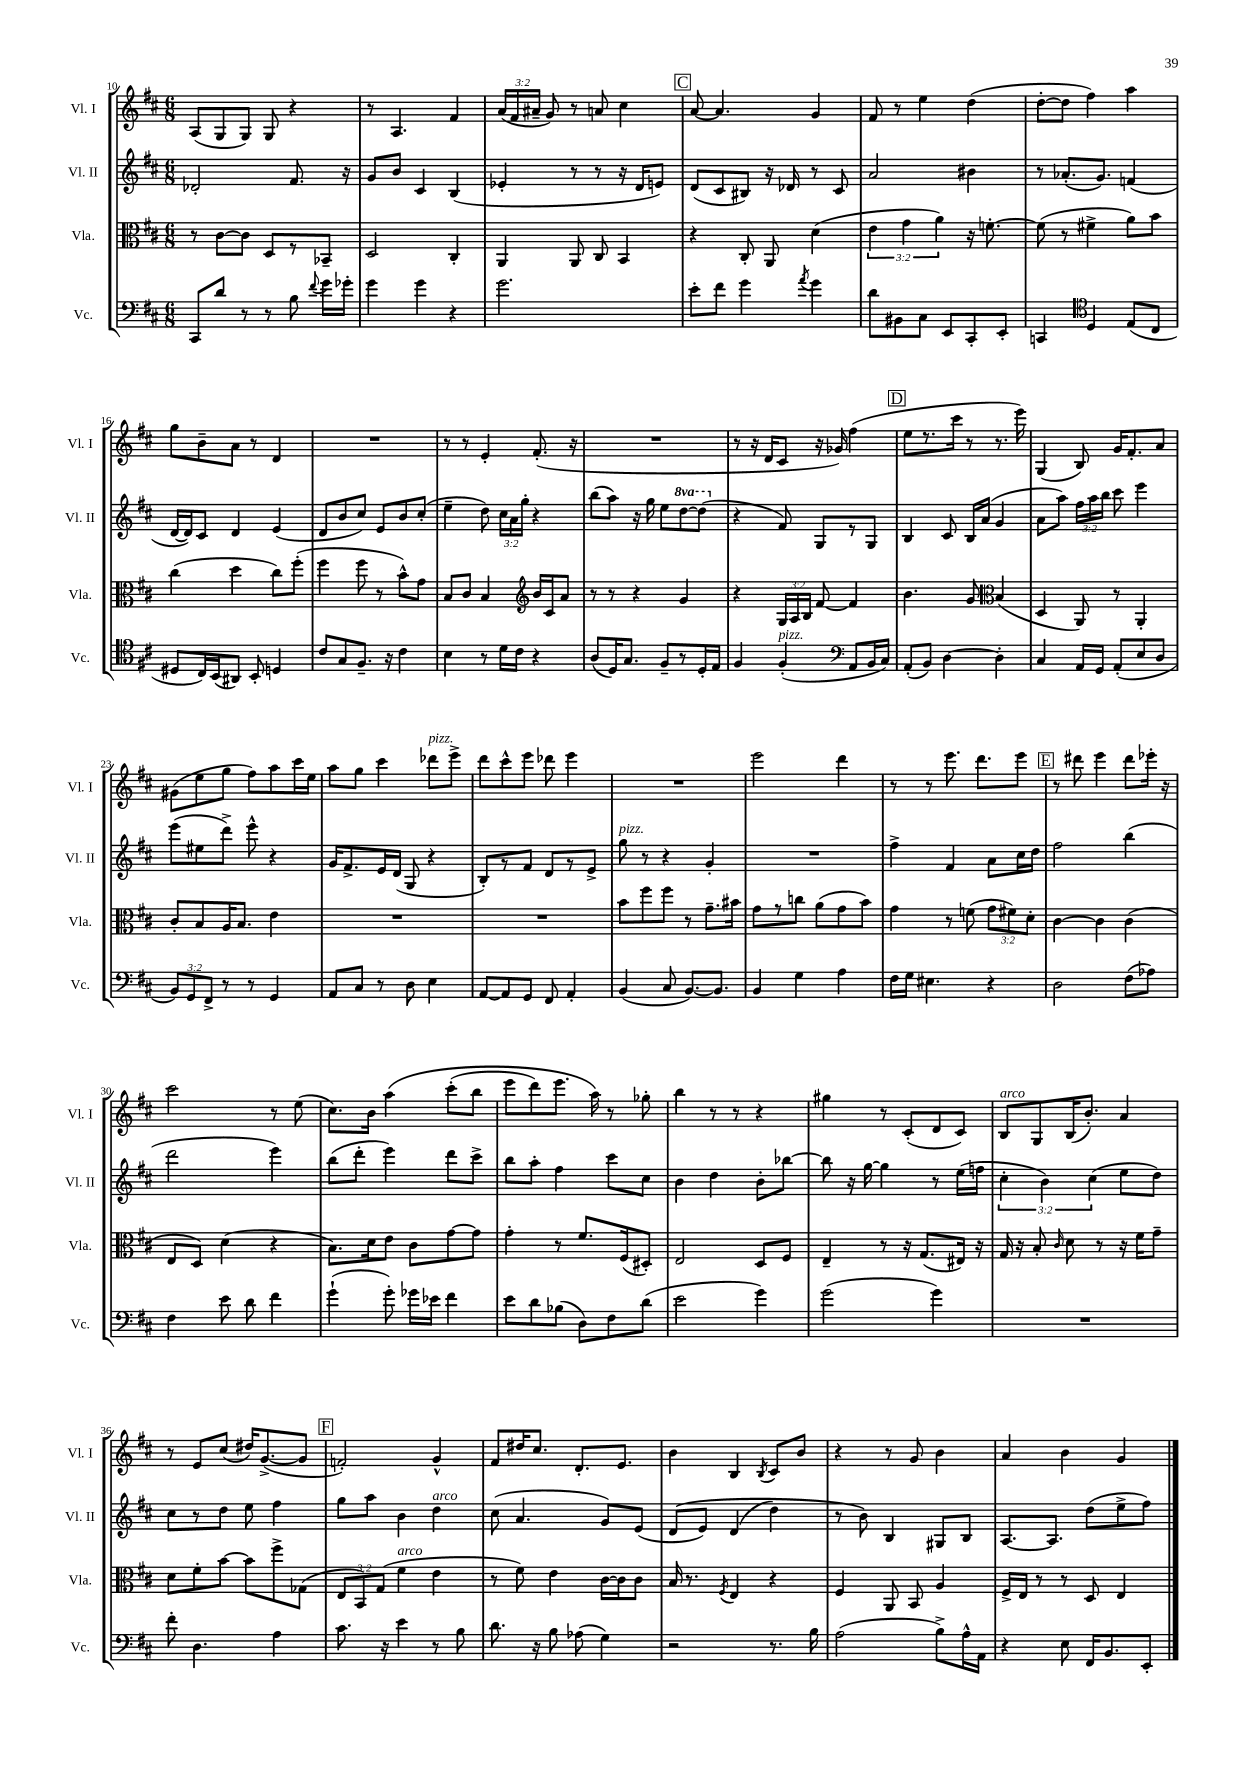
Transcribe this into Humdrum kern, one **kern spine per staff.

**kern	**kern	**kern	**kern
*staff4	*staff3	*staff2	*staff1
*clefF4	*clefC3	*clefG2	*clefG2
*k[f#c#]	*k[f#c#]	*k[f#c#]	*k[f#c#]
*M6/8	*M6/8	*M6/8	*M6/8
8CC#	8r	2d-'	(8A
8d	[8c#	.	8G
8r	8c#]	.	8G)
8r	8D	.	8G
8B	8r	8.f#	4r
8qqf#	.	.	.
16g	8BB-~	.	.
16g-'	.	16r	.
=	=	=	=
4g	2D	8g	8r
.	.	8b	4.A
4g	.	4c#	.
4r	4C#'	(4B	4f#
=	=	=	=
2.g	4AA	4e-'	(24a
.	.	.	24f#
.	.	.	24a#~
.	.	.	8g)
.	8AA	8r	8r
.	8C#	8r	8a
.	4BB	16r	4cc#
.	.	16d	.
.	.	8e)	.
=	=	=	=
8e'	4r	(8d	[8a
8f#	.	8c#	4.a]
4g	8C#'	8B#)	.
.	8AA	16r	.
.	.	16d-	.
8qa	.	.	.
4g	(4d	8r	4g
.	.	8c#	.
=	=	=	=
8d	6e	2a	8f#
8BB#	.	.	8r
.	6g	.	.
8C#	.	.	4ee
.	6a)	.	.
8EE	.	.	.
8CC#'	16r	4b#	(4dd
.	[8.f'	.	.
8EE'	.	.	.
=	=	=	=
4CC	(8f]	8r	[8dd'
.	8r	(8.a-'	8dd]
*clefC4	*	*	*
4D	4f#^	.	4ff#)
.	.	8.g)	.
(8E	8a)	(4f	4aa
8C#	8b	.	.
=	=	=	=
8D#	(4cc#	[16d	8gg
.	.	16d])	.
16C#)	.	8c#	8b~
(16BB	.	.	.
8AA#)	4dd	4d	8a
8BB'	.	.	8r
4D	8cc#)	(4e	4d
.	(8ff#'	.	.
=	=	=	=
8c#	4ff#	8d	2.r
8G	.	8b	.
8.F#~	8ff#	8cc#)	.
.	8r	8e	.
16r	.	.	.
4c#	8b^^)	8b	.
.	8g	(8cc#'	.
=	=	=	=
4B	8B	4ee~	8r
.	8c#	.	8r
8r	4B	8dd)	4e'
16d	.	24cc#	.
.	.	24a	.
16c#	.	.	.
.	.	24gg'	.
*	*clefG2	*	*
4r	16b	4r	(8.f#'
.	16c#	.	.
.	8a	.	.
.	.	.	16r
=	=	=	=
(8A	8r	(8bb	2.r
16D)	8r	8aa)	.
8.G	.	.	.
.	4r	16r	.
.	.	16gg	.
8F#~	.	8ee	.
8r	4g	[8ddd	.
16D'	.	(8ddd]	.
16E	.	.	.
=	=	=	=
4F#	4r	4r	8r
.	.	.	16r
.	.	.	16d
(4F#'	24G	8f#)	8c#
.	24A	.	.
.	24B	.	.
.	[8f#	8G	16r
.	.	.	16g-)
*clefF4	*	*	*
8AA	4f#]	8r	(4ff#
16BB	.	8G	.
16C#)	.	.	.
=	=	=	=
(8AA'	4.b	4B	8ee
8BB)	.	.	8.r
[4D	.	8c#	.
.	.	.	16ccc#
.	8g	16B	8r
.	.	(16a	.
*	*clefC3	*	*
4D']	(4B	4g	8.r
.	.	.	16eee)
=	=	=	=
4C#	4D	8a	(4G
.	.	8aa)	.
16AA	8AA)	24ff#	8B)
.	.	24aa	.
16GG	.	.	.
.	.	24bb	.
(8AA'	8r	8ccc#	16g
.	.	.	8.f#'
8E	4AA'	4eee	.
8D	.	.	8a
=	=	=	=
12BB)	8c#'	(8eee	(8g#
12GG	.	.	.
.	8B	8ee#	8ee
12FF#^	.	.	.
8r	16A	8ddd^)	8gg
.	8.B	.	.
8r	.	8eee^^	8ff#)
4GG	4e	4r	8aa
.	.	.	16ccc#
.	.	.	16ee
=	=	=	=
8AA	2.r	16g	8aa
.	.	8.f#^	.
8C#	.	.	8gg
8r	.	16e	4ccc#
.	.	(16d	.
8D	.	8G	.
4E	.	4r	8ddd-
.	.	.	8eee^
=	=	=	=
[8AA	2.r	8B')	8ddd
8AA]	.	8r	8ccc#^^
8GG	.	8f#	8eee
8FF#	.	8d	8ddd-
4AA'	.	8r	4eee
.	.	8e^	.
=	=	=	=
(4BB	8b	8gg	2.r
.	8ff#	8r	.
8C#	8ff#	4r	.
[8.BB)	8r	.	.
.	8.g~	4g'	.
8.BB]	.	.	.
.	16b#	.	.
=	=	=	=
4BB	8g	2.r	2eee
.	8r	.	.
4G	8cc	.	.
.	(8a	.	.
4A	8g	.	4ddd
.	8b)	.	.
=	=	=	=
16F#	4g	4ff#^	8r
16G	.	.	.
4.E#	.	.	8r
.	8r	4f#	8.eee
.	(8f	.	.
.	.	.	8.ddd
4r	12g	8a	.
.	12f#)	.	.
.	.	16cc#	8eee
.	12d'	.	.
.	.	16dd	.
=	=	=	=
2D	[4c#	2ff#	8r
.	.	.	8ddd#
.	4c#]	.	4eee
(8F#	(4c#	(4bb	8ddd#
8A-)	.	.	16eee-'
.	.	.	16r
=	=	=	=
4F#	8E	2ddd	2ccc#
.	8D)	.	.
8e	(4d	.	.
8d	.	.	.
4f#	4r	4eee)	8r
.	.	.	(8ee
=	=	=	=
(4g`	8.B)	(8bb	8.cc#)
.	.	8ddd'	.
.	16d	.	16b
8g')	8e	4eee)	&(4aa
16g-	8c#	.	.
16e-	.	.	.
4f#	[8g	8ddd	(8ccc#'
.	8g]	8ccc#^	8bb
=	=	=	=
8e	4g'	8bb	8eee
8d	.	8aa'	8ddd)
(8B-	8r	4ff#	8.eee
8D)	8.f#	.	.
.	.	.	16aa&)
8F#	.	8ccc#	8r
.	(16F#	.	.
(8d	8D#')	8cc#	8gg-'
=	=	=	=
2e	2E	4b	4bb
.	.	4dd	8r
.	.	.	8r
4g)	8D	8b'	4r
.	8F#	[8bb-	.
=	=	=	=
(2g	4E~	8bb-]	4gg#
.	.	16r	.
.	.	[16gg	.
.	8r	4gg]	8r
.	16r	.	(8c#'
.	(8.G	.	.
4g)	.	8r	8d
.	16E#)	(16ee	8c#)
.	16r	16ff	.
=	=	=	=
2.r	16G	6cc#'	8B
.	16r	.	.
.	8B'	.	8G
.	.	6b)	.
.	16qqc#	.	.
.	8d	.	(16B
.	.	.	8.b')
.	.	(6cc#	.
.	8r	.	.
.	16r	8ee	4a
.	16f#	.	.
.	8g~	8dd)	.
=	=	=	=
8f#'	8d	8cc#	8r
4.D	8f#'	8r	8e
.	[8b	8dd	(8cc#
.	8b]	8ee	16dd#)
.	.	.	([8.g^
4A	8ff#^	4ff#	.
.	(8G-	.	8g]
=	=	=	=
8.c#	12E	8gg	2f')
.	12BB)	.	.
.	.	8aa	.
.	(12G	.	.
16r	.	.	.
4e	4f#	4b	.
8r	4e	4dd	4g^^
8B	.	.	.
=	=	=	=
8.d	8r	(8cc#	8f#
.	8f#)	4.a	16dd#
16r	.	.	8.cc#
8B	4e	.	.
(8A-	.	.	8.d'
4G)	[16c#	8g)	.
.	16c#]	.	8.e
.	8c#	(8e	.
=	=	=	=
2r	16B	&(8d	4b
.	8.r	.	.
.	.	8e)	.
.	8qF#	.	.
.	4E	(4d	4B
.	.	.	8qB
8.r	4r	4dd)	8c#
.	.	.	8b
16B	.	.	.
=	=	=	=
(2A	4F#	8r	4r
.	.	8b&)	.
.	8AA	4B	8r
.	8BB	.	8g
8B^)	4A	8G#	4b
16A^^	.	8B	.
16AA	.	.	.
=	=	=	=
4r	16F#^	[8.A	4a
.	16E	.	.
.	8r	.	.
.	.	8.A]	.
8E	8r	.	4b
16FF#	8D	(8dd	.
8.BB	.	.	.
.	4E	8ee^	4g
8EE'	.	8ff#)	.
==	==	==	==
*-	*-	*-	*-
